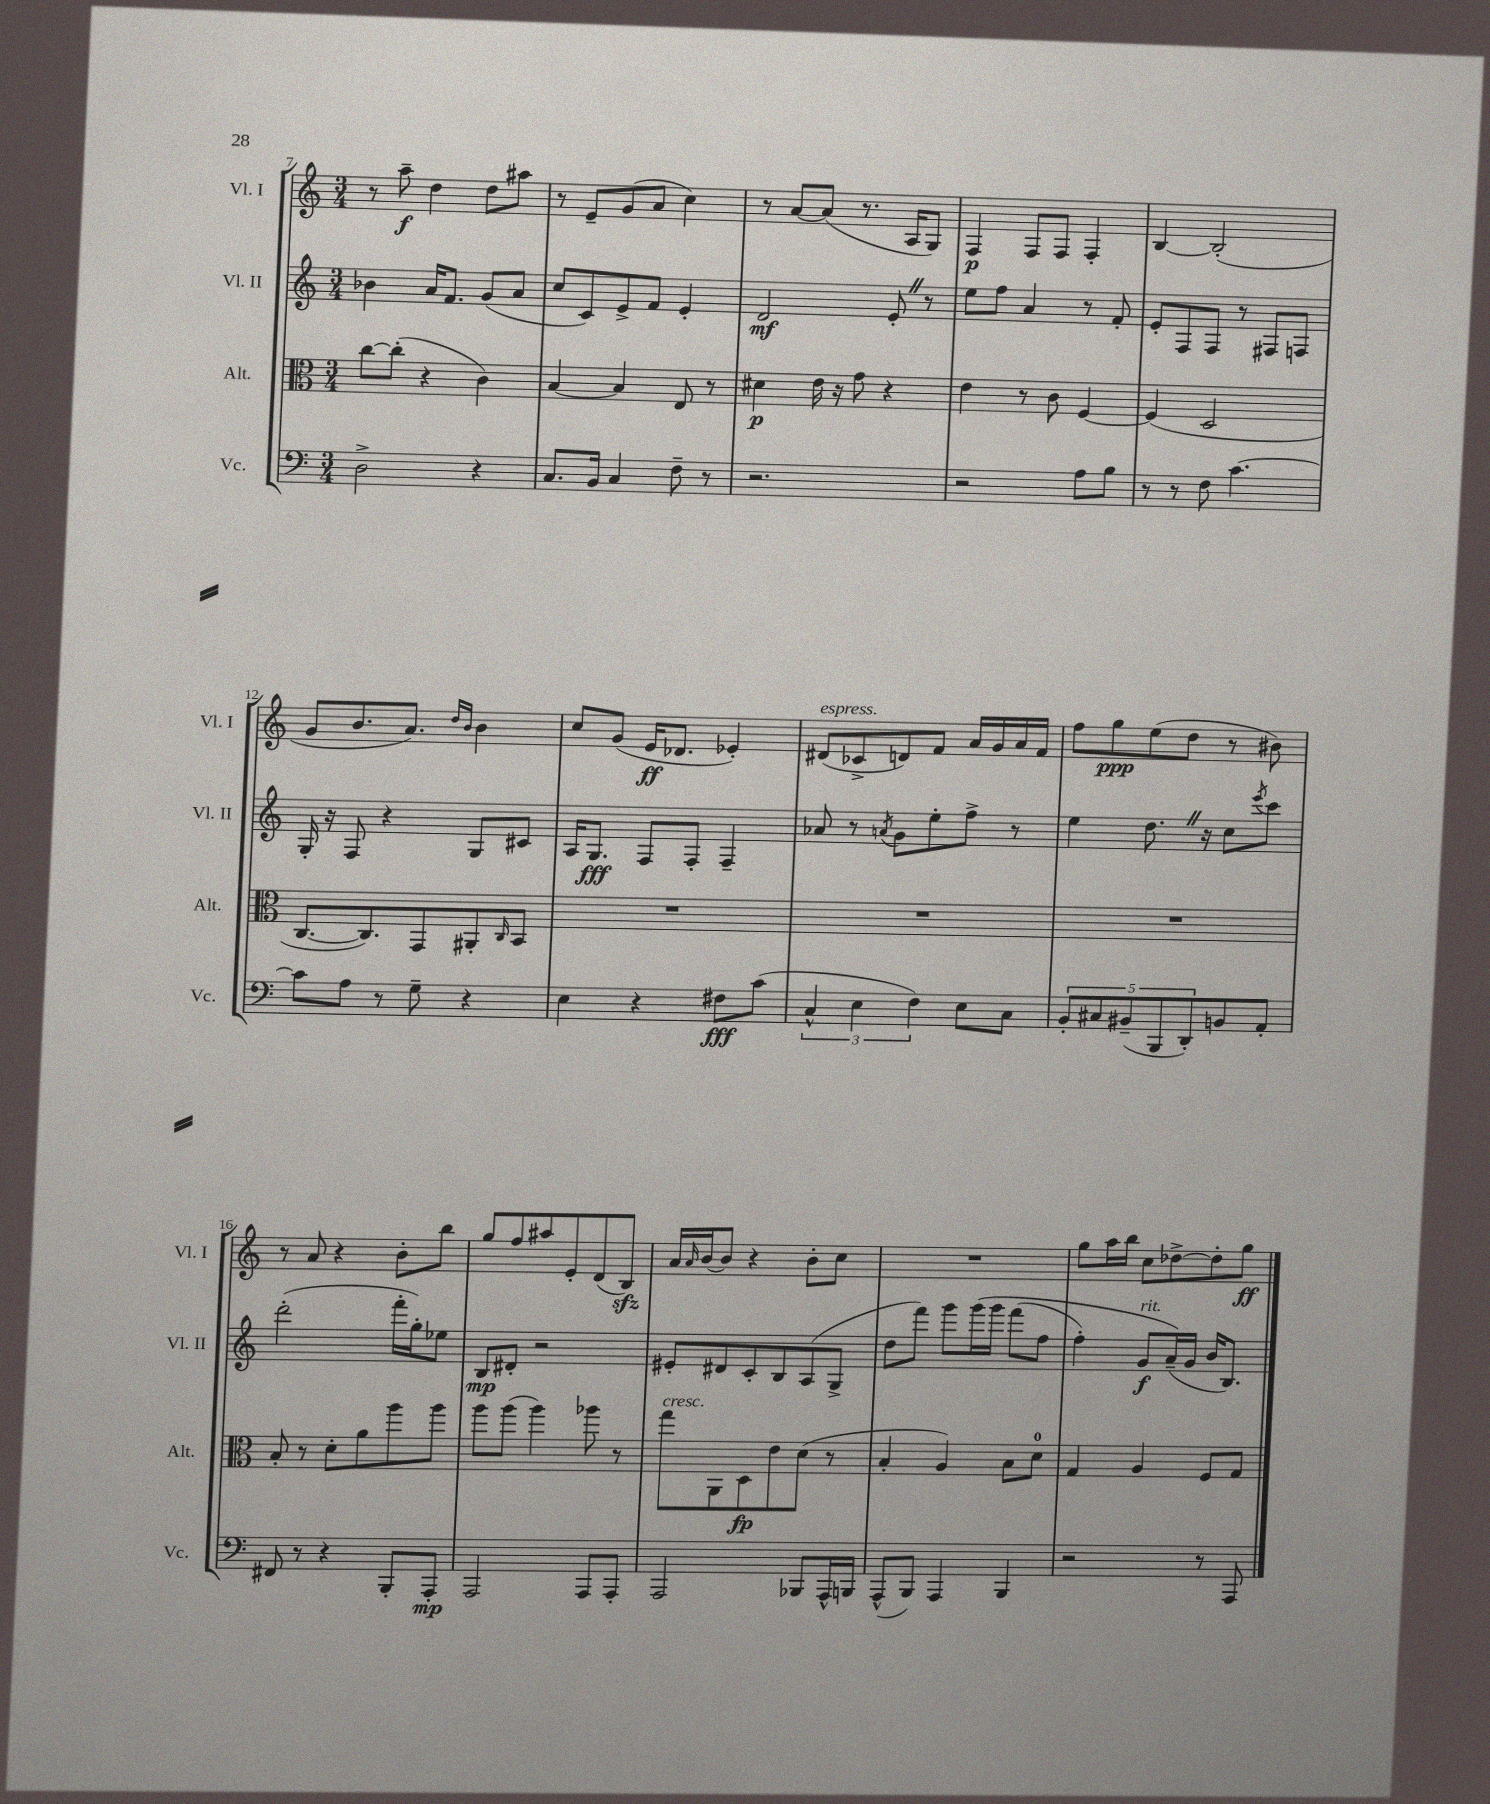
<<
\new StaffGroup <<
\new Staff = "s0" \with { instrumentName = "Vl. I" shortInstrumentName = "Vl. I" } {
    \clef treble \key c \major \numericTimeSignature \time 3/4
    r8 a''8--\f d''4 d''8 ais''8 |
    r8 e'8-- g'8( a'8 c''4) |
    r8 a'8~ a'8( r8. a16 g8) |
    f4\p f8 f8 f4-. |
    b4~ b2-.( |
    g'8 b'8. a'8.) \grace { d''16 b'16 } b'4 |
    c''8 g'8( e'16\ff des'8. ees'4-.) |
    dis'8^\markup { \italic "espress." }( ces'8-> d'8) f'8 a'16 g'16 a'16 f'16 |
    f''8 g''8\ppp e''8( d''8 r8 bis'8) |
    r8 a'8 r4 b'8-. b''8 |
    g''8 f''8 ais''8 e'8-. d'8( b8\sfz) |
    a'16 \grace { a'16 } b'16~ b'8 r4 b'8-. c''8 |
    R2. |
    g''8 a''16 b''16 c''8 des''8~-> des''8-. g''8\ff \bar "|." |
}
\new Staff = "s1" \with { instrumentName = "Vl. II" shortInstrumentName = "Vl. II" } {
    \clef treble \key c \major \numericTimeSignature \time 3/4
    bes'4 a'16 f'8. g'8( a'8 |
    c''8 c'8) e'8-> f'8 e'4-. |
    d'2\mf e'8-. \once \override BreathingSign.text = \markup { \musicglyph "scripts.caesura.straight" } \breathe r8 |
    e''8 f''8 a'4 r8 f'8-. |
    e'8-. f8 f8 r8 fis8 f8 |
    g16-. r16 f8 r4 g8 cis'8 |
    a16 g8.\fff f8 f8-. f4-- |
    aes'8 r8 \acciaccatura { a'8 } g'8 e''8-. f''8-> r8 |
    e''4 d''8. \once \override BreathingSign.text = \markup { \musicglyph "scripts.caesura.straight" } \breathe r16 c''8 \acciaccatura { e'''8 } c'''8 |
    d'''2-.( f'''16-. g''16-.) ees''8 |
    b8\mp dis'8-. r2 |
    eis'8-. dis'8 c'8-. b8 a8( g8-> |
    d''8 f'''8) g'''8 g'''16\( g'''16 f'''8( f''8 |
    f''4-.) g'8\f^\markup { \italic "rit." } a'16--(\) g'16 b'16 b8.) \bar "|." |
}
\new Staff = "s2" \with { instrumentName = "Alt." shortInstrumentName = "Alt." } {
    \clef alto \key c \major \numericTimeSignature \time 3/4
    c''8~ c''8-.( r4 c'4) |
    b4~ b4 e8 r8 |
    dis'4\p e'16 r16 g'8 r4 |
    e'4 r8 c'8 f4~ |
    f4( d2 |
    c8.~ c8.) g,8 ais,8-. \grace { c16 } b,8 |
    R2. |
    R2. |
    R2. |
    b8-. r8 d'8-. a'8 a''8 a''8 |
    a''8 a''8( a''4) aes''8 r8 |
    g''8^\markup { \italic "cresc." } a,8 d8\fp e'8 d'8( r8 |
    b4-. a4) b8 d'8-0 |
    g4 a4 f8 g8 \bar "|." |
}
\new Staff = "s3" \with { instrumentName = "Vc." shortInstrumentName = "Vc." } {
    \clef bass \key c \major \numericTimeSignature \time 3/4
    d2-> r4 |
    c8. b,16 c4 f8-- r8 |
    r2. |
    r2 a8 b8 |
    r8 r8 f8 c'4.~ |
    c'8 a8 r8 g8-- r4 |
    e4 r4 fis8\fff c'8( |
    \tuplet 3/2 { c4-^ e4 f4) } e8 c8 |
    \tuplet 5/4 { b,8-. cis8 bis,8--( b,,8 d,8-.) } b,8 a,8-. |
    fis,8 r8 r4 b,,8-. a,,8-.\mp |
    a,,2 a,,8 a,,8-. |
    a,,2 bes,,8 a,,16-^ b,,16 |
    a,,8-^( b,,8) a,,4 b,,4 |
    r2 r8 a,,8 \bar "|." |
}
>>
>>
\layout { \context { \Score currentBarNumber = #7 } }
